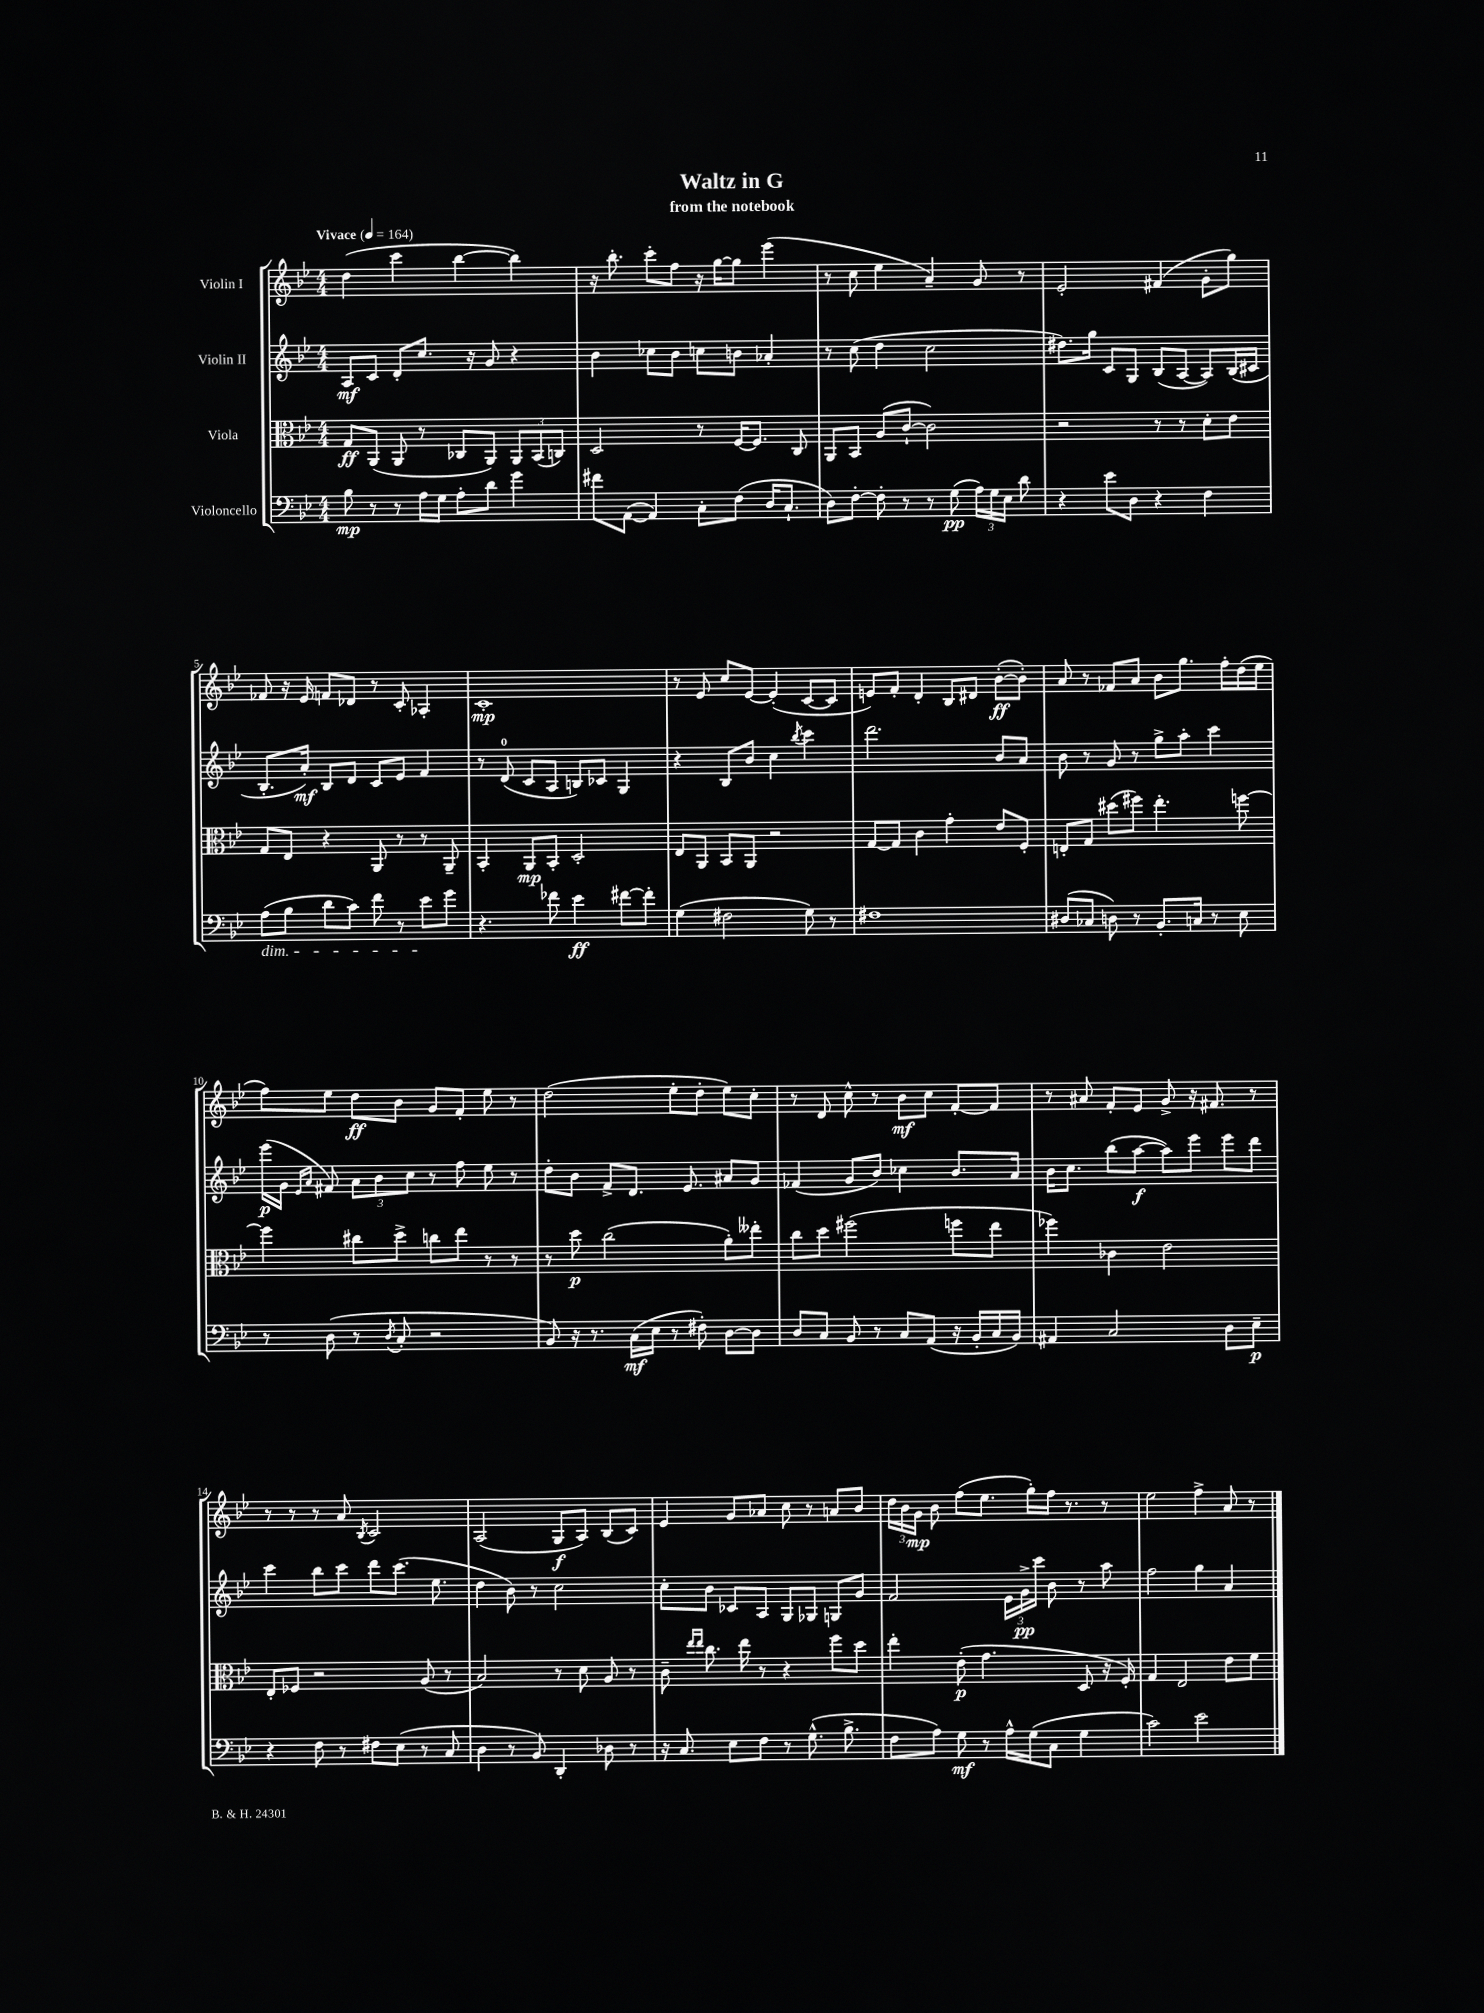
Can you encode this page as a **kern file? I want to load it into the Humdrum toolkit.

**kern	**dynam	**kern	**dynam	**kern	**dynam	**kern	**dynam
*part4	*part4	*part3	*part3	*part2	*part2	*part1	*part1
*staff4	*staff4	*staff3	*staff3	*staff2	*staff2	*staff1	*staff1
*I"Violoncello	*	*I"Viola	*	*I"Violin II	*	*I"Violin I	*
*clefF4	*	*clefC3	*	*clefG2	*	*clefG2	*
*k[b-e-]	*	*k[b-e-]	*	*k[b-e-]	*	*k[b-e-]	*
*M4/4	*	*M4/4	*	*M4/4	*	*M4/4	*
*MM164	*	*MM164	*	*MM164	*	*MM164	*
=1	=1	=1	=1	=1	=1	=1	=1
!	!	!	!	!	!	!LO:TX:a:B:t=Vivace	!
8B-\	mp	8G/L	ff	8A/L	mf	(4dd\	.
8r	.	(8AA/J	.	8c/J	.	.	.
8r	.	8AA/	.	8d'/L	.	4ccc\	.
16A\LL	.	8r	.	8.cc/J	.	.	.
16G\JJ	.	.	.	.	.	.	.
8A'\L	.	8C-X/L	.	.	.	[4bb-\	.
.	.	.	.	16r	.	.	.
8d\J	.	8AA/J)	.	8g/	.	.	.
4g\	.	12AA/L	.	4r	.	4bb-\])	.
.	.	(12BB-/	.	.	.	.	.
.	.	12Cn/J)	.	.	.	.	.
=2	=2	=2	=2	=2	=2	=2	=2
8f#X\L	.	2D/	.	4b-\	.	16r	.
.	.	.	.	.	.	8.bb-'\	.
([8AA\J	.	.	.	.	.	.	.
4AA/])	.	.	.	8cc-X\L	.	8ccc'\L	.
.	.	.	.	8b-\J	.	8ff\J	.
8C'\L	.	8r	.	8ccn\L	.	16r	.
.	.	.	.	.	.	[16gg\KL	.
(8F\J	.	[16F/KL	.	8bn\J	.	8gg\J]	.
.	.	8.F/J]	.	.	.	.	.
16D/KL	.	.	.	4a-X'/	.	(4eee-\	.
8.C`/J	.	.	.	.	.	.	.
.	.	8C/	.	.	.	.	.
=3	=3	=3	=3	=3	=3	=3	=3
8D\L)	.	8AA/L	.	8r	.	8r	.
[8F'\J	.	8BB-/J	.	(8cc\	.	8cc\	.
8F'\]	.	(8A/L	.	4dd\	.	4ee-\	.
8r	.	[8c`/J	.	.	.	.	.
8r	.	2c\])	.	2cc\	.	4a~/)	.
(8G\	pp	.	.	.	.	.	.
24A\LL)	.	.	.	.	.	8g/	.
24G\	.	.	.	.	.	.	.
24E-\JJ	.	.	.	.	.	.	.
8d\	.	.	.	.	.	8r	.
=4	=4	=4	=4	=4	=4	=4	=4
4r	.	2r	.	8.dd#X\L)	.	2e-'/	.
.	.	.	.	16gg\Jk	.	.	.
8e-\L	.	.	.	8c/L	.	.	.
8D\J	.	.	.	8G/J	.	.	.
4r	.	8r	.	(8B-/L	.	(4f#X/	.
.	.	8r	.	[8A/J	.	.	.
4F\	.	8d'\L	.	8A/L])	.	8g'\L	.
.	.	8e-\J	.	(16B-/L	.	8gg\J)	.
.	.	.	.	16c#X/JJ	.	.	.
!!LO:LB:g=z
=5	=5	=5	=5	=5	=5	=5	=5
!LO:TX:b:i:t=dim.	!	!	!	!	!	!	!
(8A\L	.	8G/L	.	8.B-'/L	.	8f-X/	.
8B-\J	.	8E-/J	.	.	.	16r	.
.	.	.	.	16a'/Jk)	mf	16e-/	.
8d\L	.	4r	.	8B-/L	.	8fn/L	.
8c\J)	.	.	.	8d/J	.	8d-X/J	.
8f\	.	8AA/	.	8c/L	.	8r	.
8r	.	8r	.	8e-/J	.	8c'/	.
8e-\L	.	8r	.	4f/	.	4A-X'/	.
8g\J	.	8AA~/	.	.	.	.	.
=6	=6	=6	=6	=6	=6	=6	=6
4.r	.	4BB-'/	.	8r	.	1c'	mp
.	.	.	.	(8d/	.	.	.
.	.	8AA/L	mp	8c/L	.	.	.
8f-X\	.	8BB-'/J	.	8A/J	.	.	.
4e-\	ff	2D'/	.	8Bn/L)	.	.	.
.	.	.	.	8c-X/J	.	.	.
[8f#X\L	.	.	.	4G/	.	.	.
8f#'\J]	.	.	.	.	.	.	.
=7	=7	=7	=7	=7	=7	=7	=7
(4G\	.	8E-/L	.	4r	.	8r	.
.	.	8AA/J	.	.	.	8e-/	.
2F#X\	.	8BB-/L	.	8B-/L	.	8cc/L	.
.	.	8AA/J	.	8b-/J	.	[8e-/J	.
.	.	2r	.	4cc\	.	(4e-'/]	.
.	.	.	.	8qbb-/	.	.	.
8G\)	.	.	.	4ccc\	.	[8c/L	.
8r	.	.	.	.	.	8c/J]	.
=8	=8	=8	=8	=8	=8	=8	=8
1F#X	.	[8G/L	.	2.ddd\	.	8en/L)	.
.	.	8G/J]	.	.	.	8f'/J	.
.	.	4c\	.	.	.	4d'/	.
.	.	4g'\	.	.	.	8B-/L	.
.	.	.	.	.	.	8d#X/J	.
.	.	8e-/L	.	8b-/L	.	([8b-'\L	ff
.	.	8F'/J	.	8a/J	.	8b-'\J])	.
=9	=9	=9	=9	=9	=9	=9	=9
(8D#X/L	.	8En'/L	.	8b-\	.	8a/	.
8C-X/J	.	8G/J	.	8r	.	8r	.
8Dn\)	.	(8dd#X\L	.	8g/	.	8f-X/L	.
8r	.	8ff#X\J)	.	8r	.	8a/J	.
8.BB-'/L	.	4.ee-'\	.	8gg^\L	.	8b-\L	.
.	.	.	.	8aa'\J	.	8.gg\J	.
16Cn/Jk	.	.	.	.	.	.	.
8r	.	.	.	4ccc\	.	.	.
.	.	.	.	.	.	16ff'\LL	.
8E-\	.	[8ffn\	.	.	.	(16dd\	.
.	.	.	.	.	.	16ee-\JJ	.
!!LO:LB:g=z
=10	=10	=10	=10	=10	=10	=10	=10
8r	.	4ff\]	.	(16eee-\LL	p	8ff\L)	.
.	.	.	.	16g\JJ	.	.	.
.	.	.	.	16qqe-/LL	.	.	.
.	.	.	.	16qqa/JJ	.	.	.
(8D\	.	.	.	8f#X/)	.	8ee-\J	.
8r	.	8cc#X\L	.	12a\L	.	8dd\L	ff
.	.	.	.	12b-\	.	.	.
8qD/	.	.	.	.	.	.	.
8C'/	.	8dd^\J	.	.	.	8b-\J	.
.	.	.	.	12cc\J	.	.	.
2r	.	8ccn\L	.	8r	.	8g/L	.
.	.	8ee-\J	.	8ff\	.	8f'/J	.
.	.	8r	.	8ee-\	.	8ee-\	.
.	.	8r	.	8r	.	8r	.
=11	=11	=11	=11	=11	=11	=11	=11
8BB-/)	.	8r	.	8dd'\L	.	(2dd\	.
16r	.	8dd\	p	8b-\J	.	.	.
8.r	.	.	.	.	.	.	.
.	.	(2cc\	.	8f^/L	.	.	.
(16C\LL	mf	.	.	8.d/J	.	.	.
16E-\JJ	.	.	.	.	.	.	.
8r	.	.	.	.	.	8ee-'\L	.
.	.	.	.	8.e-/	.	.	.
8F#X'\)	.	.	.	.	.	8dd'\J	.
[8D\L	.	8a'\L)	.	8a#X/L	.	8ee-\L)	.
8D\J]	.	8ee--X'\J	.	8g/J	.	8cc'\J	.
=12	=12	=12	=12	=12	=12	=12	=12
8D/L	.	8cc\L	.	(4f-X/	.	8r	.
8C/J	.	8dd\J	.	.	.	8d/	.
8BB-/	.	(2ff#X\	.	8g/L	.	8cc^^\	.
8r	.	.	.	8b-/J)	.	8r	.
8C/L	.	.	.	4cc-X\	.	8b-\L	mf
(8AA/J	.	.	.	.	.	8cc\J	.
16r	.	8ffn\L	.	8.b-/L	.	[8f'/L	.
16BB-'/LL	.	.	.	.	.	.	.
16C/	.	8ee-\J	.	.	.	8f/J]	.
16BB-/JJ)	.	.	.	16a/Jk	.	.	.
=13	=13	=13	=13	=13	=13	=13	=13
4AA#X/	.	4ff-X\)	.	16b-\KL	.	8r	.
.	.	.	.	8.cc\J	.	.	.
.	.	.	.	.	.	8a#X/	.
2C/	.	4c-X\	.	(8bb-\L	.	8f'/L	.
.	.	.	.	[8aa\J	f	8e-/J	.
.	.	2e-\	.	8aa\L])	.	8g^/	.
.	.	.	.	8eee-\J	.	16r	.
.	.	.	.	.	.	8.f#X/	.
8D\L	.	.	.	8eee-\L	.	.	.
8E-~\J	p	.	.	8ddd\J	.	8r	.
!!LO:LB:g=z
=14	=14	=14	=14	=14	=14	=14	=14
4r	.	8E-'/L	.	4ccc\	.	8r	.
.	.	8F-X/J	.	.	.	8r	.
8F\	.	2r	.	8bb-\L	.	8r	.
8r	.	.	.	8ccc\J	.	8a/	.
.	.	.	.	.	.	8qB-/	.
8F#X\L	.	.	.	8ddd\L	.	2c/	.
(8E-\J	.	.	.	(8.ccc\J	.	.	.
8r	.	(8A/	.	.	.	.	.
.	.	.	.	8.ee-\	.	.	.
8C/	.	8r	.	.	.	.	.
=15	=15	=15	=15	=15	=15	=15	=15
4D\	.	2B-/)	.	4dd\	.	(2A/	.
8r	.	.	.	8b-\)	.	.	.
8BB-/)	.	.	.	8r	.	.	.
4DD'/	.	8r	.	2cc\	.	8G/L	f
.	.	8d\	.	.	.	8A/J)	.
8D-X\	.	8A/	.	.	.	(8B-/L	.
8r	.	8r	.	.	.	8c/J)	.
=16	=16	=16	=16	=16	=16	=16	=16
16r	.	8c~\	.	8cc'\L	.	4e-/	.
8.C/	.	.	.	.	.	.	.
.	.	16qqee-/LL	.	.	.	.	.
.	.	16qqee-/JJ	.	.	.	.	.
.	.	8.cc\	.	8b-\J	.	.	.
8E-\L	.	.	.	8c-X/L	.	8g/L	.
.	.	16ee-\	.	.	.	.	.
8F\J	.	8r	.	8A/J	.	8a-X/J	.
8r	.	4r	.	8G/L	.	8cc\	.
(8.G^^\	.	.	.	8G-X/J	.	8r	.
.	.	8ff\L	.	8Gn/L	.	8an/L	.
8.B-^\	.	.	.	.	.	.	.
.	.	8dd\J	.	8g/J	.	8b-/J	.
=17	=17	=17	=17	=17	=17	=17	=17
8F\L	.	4ee-'\	.	2f/	.	24dd\LL	.
.	.	.	.	.	.	24b-\	.
.	.	.	.	.	.	24g\JJ	mp
8A\J)	.	.	.	.	.	8b-\	.
8G\	mf	(8e-'\	p	.	.	(8ff\L	.
8r	.	4.g\	.	.	.	8.ee-\J	.
16A^^\LL	.	.	.	24e-\LL	.	.	.
.	.	.	.	24g^\	pp	.	.
(16G\J	.	.	.	.	.	16gg'\LL)	.
.	.	.	.	24ccc\JJ	.	.	.
8C\J	.	.	.	8b-\	.	16ff\JJ	.
.	.	.	.	.	.	8.r	.
4G\	.	8D/	.	8r	.	.	.
.	.	16r	.	8aa\	.	8r	.
.	.	16F'/)	.	.	.	.	.
=18	=18	=18	=18	=18	=18	=18	=18
2c\)	.	4G/	.	2ff\	.	2ee-\	.
.	.	2E-/	.	.	.	.	.
2e-\	.	.	.	4gg\	.	4ff^\	.
.	.	8e-\L	.	4a/	.	8a/	.
.	.	8f\J	.	.	.	8r	.
==	==	==	==	==	==	==	==
*-	*-	*-	*-	*-	*-	*-	*-
